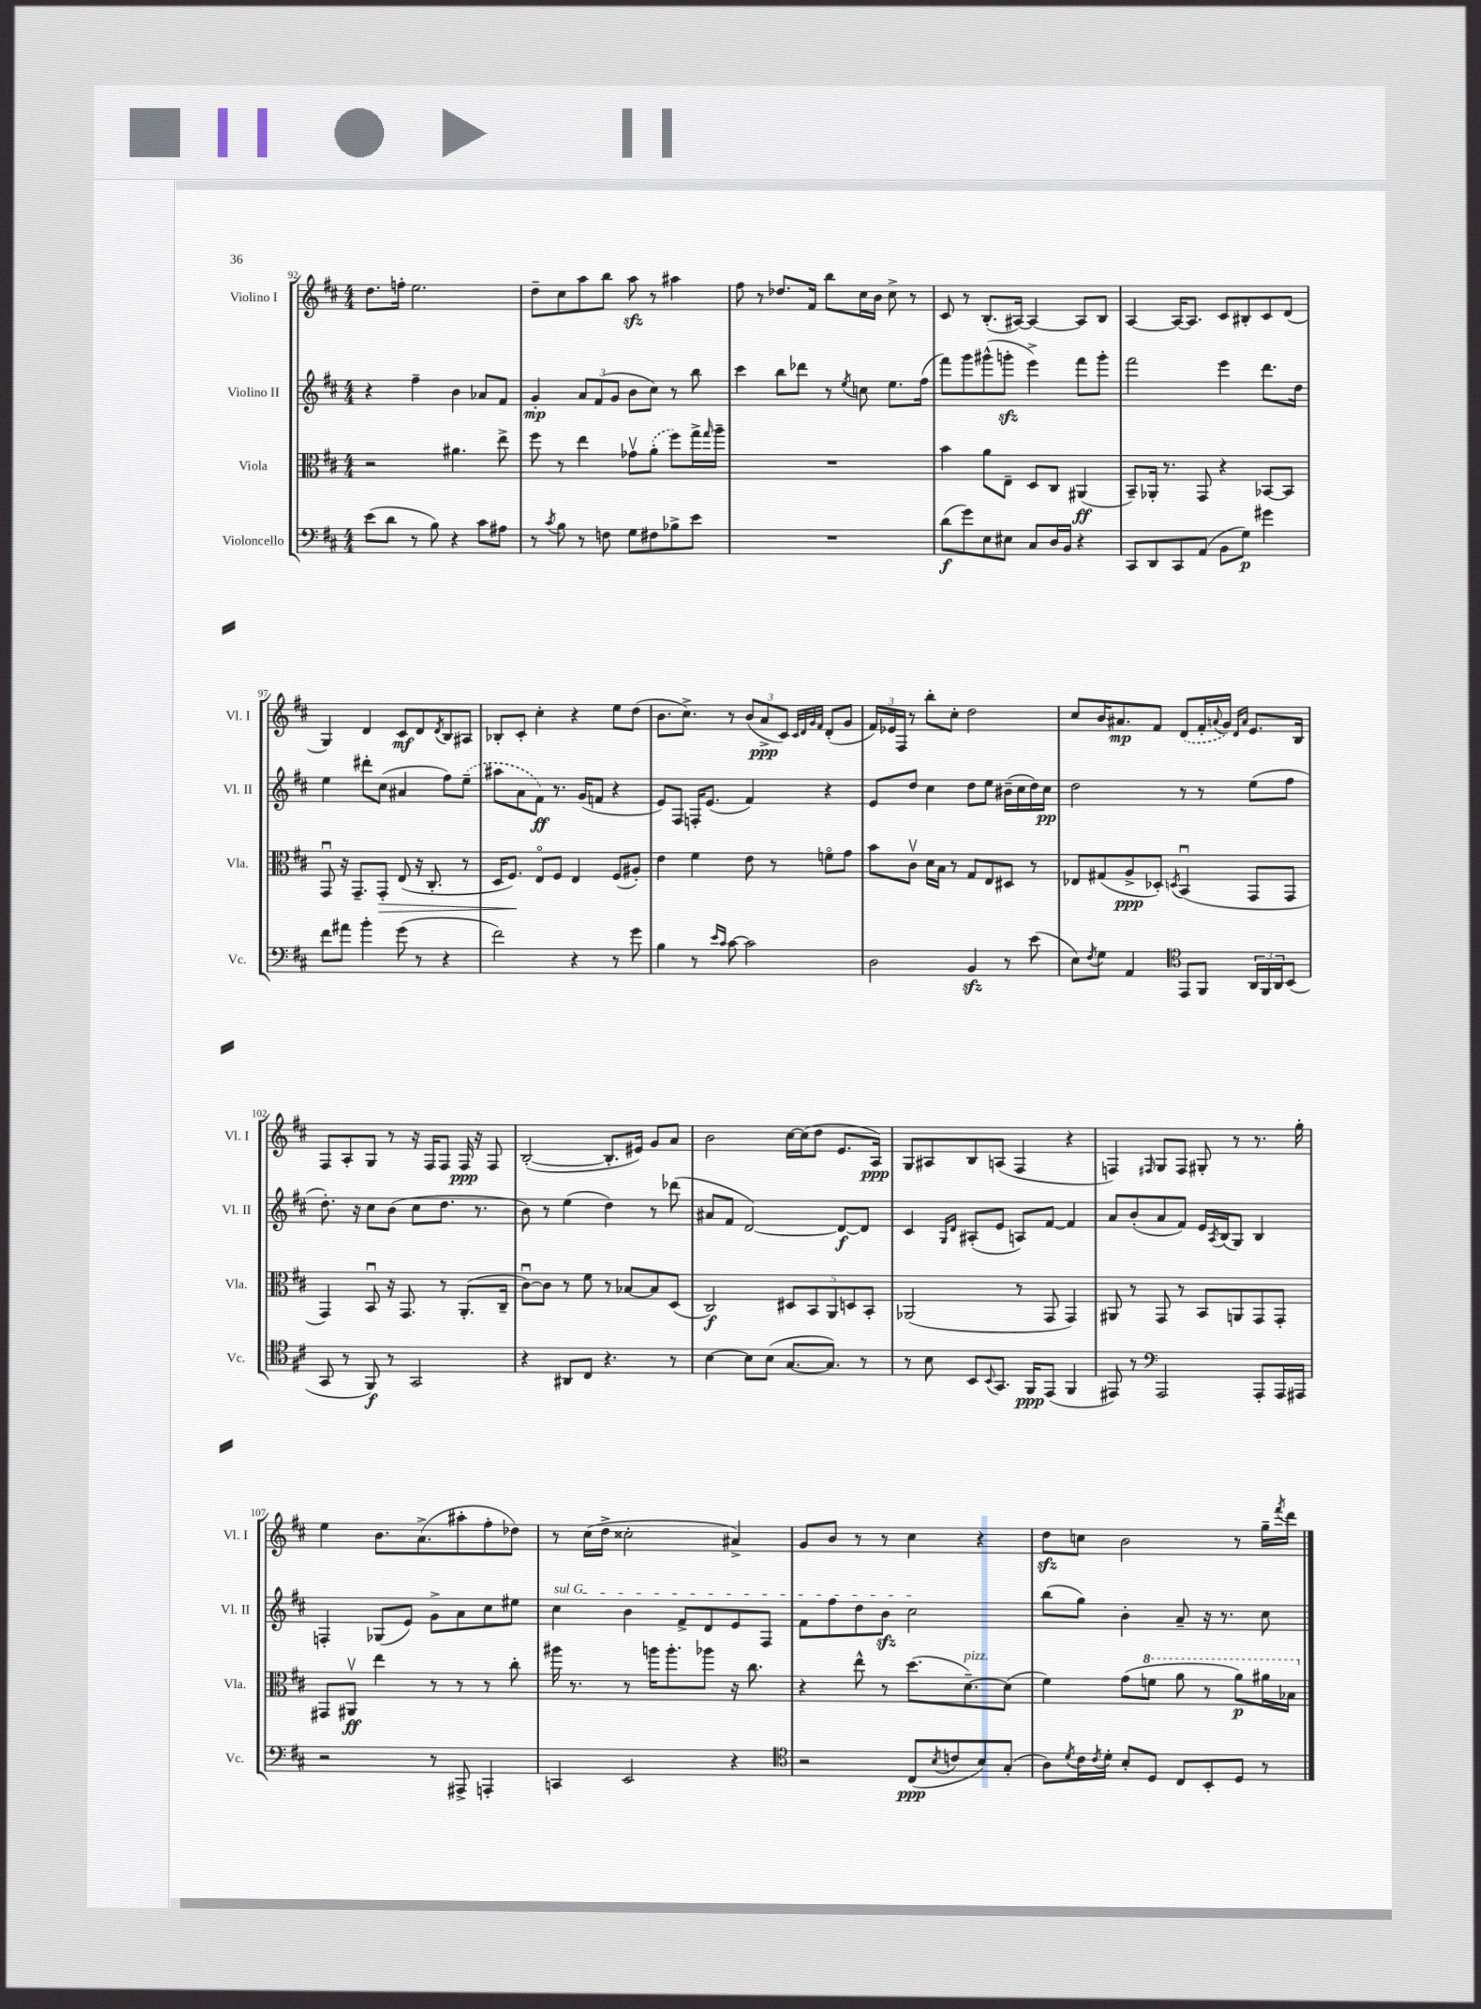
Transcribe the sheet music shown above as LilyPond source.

<<
\new StaffGroup <<
\new Staff = "s0" \with { instrumentName = "Violino I" shortInstrumentName = "Vl. I" } {
    \clef treble \key d \major \numericTimeSignature \time 4/4
    d''8. f''16-. e''2. |
    d''8-- cis''8 a''8 b''8 a''8\sfz r8 ais''4 |
    fis''8 r8 des''8. fis'16 b''8 cis''16 b'16 cis''8-> r8 |
    cis'8 r8 b8.-.( ais16~) ais4~ ais8 b8 |
    a4~ a16~ a8. cis'8 bis8-. cis'8 d'8( |
    g4) d'4 cis'8\mf d'8 \acciaccatura { d'8 } b8 ais8 |
    bes8-. cis'8-. cis''4-. r4 e''8 d''8( |
    b'8. cis''8.->) r8 \tuplet 3/2 { b'8( a'8->\ppp cis'8) } \grace { cis'32 d'32 g'32 fis'32 } d'8-.( g'8 |
    \tuplet 3/2 { fis'16) ees'16 fis16 } r8 b''8-. cis''8-. d''2 |
    cis''8 b'16 ais'8.\mp fis'8 \once \slurDashed d'8( fis'16-. \appoggiatura { a'8 } g'16) \grace { d'16 a'16 } e'8. b16 |
    fis8 a8-. g8 r8 r16 fis16 fis8 fis16\ppp r16 fis8 |
    b2~-.( b8.-. eis'16) g'8 a'8 |
    b'2 cis''16~ cis''16( d''8 e'8. a16\ppp) |
    g8 ais8 b8 a8( fis4 r4 |
    f4) \grace { fis16 } g8 fis8 gis8-. r8 r8. g''16-. |
    e''4 b'8. a'8.->( ais''8-. fis''8-. des''8) |
    r8 cis''16( d''16-> cisis''2-. ais'4->) |
    g'8 b'8 r8 r8 cis''4 r4 |
    d''8\sfz c''8 b'2 r8 g''16-- \acciaccatura { fis'''8 } d'''16 \bar "|." |
}
\new Staff = "s1" \with { instrumentName = "Violino II" shortInstrumentName = "Vl. II" } {
    \clef treble \key d \major \numericTimeSignature \time 4/4
    r4 fis''4-- b'4 aes'8 fis'8 |
    g'4-.\mp \tuplet 3/2 { a'8 fis'8( g'8 } b'8 cis''8) r8 b''8 |
    cis'''4 b''8 des'''8 r8 \acciaccatura { e''8 } c''8 e''8. fis''16( |
    fis'''8) g'''8 gis'''8-^( g'''8-.\sfz e'''4->) fis'''8 g'''8-. |
    fis'''2 e'''4 d'''8. d''16 |
    e''4 dis'''8-. cis''8( ais'4 fis''8) \once \slurDashed e''8--( |
    ais''8 a'8 fis'8\ff) r8. g'16( f'8 r4 |
    e'8) fis8 f16-. e'8.( fis'4) r4 |
    e'8 d''8 cis''4 d''8 e''8 bis'16--( cis''16 d''16) cis''16\pp |
    d''2 r8 r8 e''8( fis''8 |
    d''8.-.) r16 cis''8 b'8( cis''8 d''8. r8. |
    b'8) r8 e''4( d''4) r8 des'''8( |
    ais'8 fis'8 d'2~) d'8~\f d'8 |
    cis'4 \grace { g16 d'16 } ais8-.( e'8 a8) fis'8~ fis'4 |
    a'8 b'8-.( a'8 fis'8) e'16 \acciaccatura { a8 } b16( g8) b4 |
    f4-. ges8( e'8) g'8-> a'8 cis''8 eis''8 |
    \once \override TextSpanner.bound-details.left.text = \markup { \italic "sul G" } cis''4\startTextSpan b'4 fis'8-> d'8 e'8 fis8 |
    fis'8 fis''8 d''8 b'8\sfz cis''2\stopTextSpan |
    b''8( g''8) b'4-. a'8-- r16 r8. cis''8 \bar "|." |
}
\new Staff = "s2" \with { instrumentName = "Viola" shortInstrumentName = "Vla." } {
    \clef alto \key d \major \numericTimeSignature \time 4/4
    r2 ais'4. e''8-> |
    fis''8 r8 e''4 ges'8\upbow \once \slurDashed a'8-.( fis''8) g''16-> \grace { g''16 } a''16-- |
    R1 |
    b'4 a'8 e8-- d8 cis8 ais,4\ff( |
    b,8--) aes,16-. r8. g,8 r4 bes,8~ bes,8 |
    g,8\downbow r16 g,8.-- g,8-.\> e8( r16 cis8.-. r8 |
    d16 fis8.\!) e8\flageolet fis8 e4 fis8( ais8-.) |
    e'4 fis'4 e'8 r8 f'8\flageolet g'8 |
    b'8 cis'8\upbow d'16 b16 r8 g8 e8 dis8 r8 |
    ees8 gis8( a8->\ppp des8-.) \acciaccatura { d8 } b,4\downbow( g,8 g,8 |
    g,4) b,8\downbow r16 g,8. r8 a,8.-.( cis16-- |
    cis'8~\downbow) cis'8 r8 fis'8 r8 bes8~ bes8 d8( |
    cis2\f) \tuplet 5/4 { dis8 b,8 a,8 d8 b,8-. } |
    aes,2( r8 g,8 g,4) |
    ais,8 r8 g,8 r8 b,8 a,8 g,8 g,8-. |
    gis,8 ais,8\upbow\ff e''4 r8 r8 r8 cis''8-. |
    ais''16 r8. r8 a''16 a''8.-. aes''8 r16 cis''8. |
    r4 e''8-^ r8 d''8.( d'8.~--^\markup { \italic "pizz." }) d'8( |
    fis'4) g'8( \ottava #1 f''8 a''8 r8 a''8\p) ais''16 bes'16 \ottava #0 \bar "|." |
}
\new Staff = "s3" \with { instrumentName = "Violoncello" shortInstrumentName = "Vc." } {
    \clef bass \key d \major \numericTimeSignature \time 4/4
    e'8( d'8 r8 b8) r4 cis'8 ais8 |
    r8 \acciaccatura { cis'8 } b8 r8 f8 g8 fis8 bes8-> e'8 |
    R1 |
    d'8\f( g'8) e8 eis8 cis8 d16 b,16 r4 |
    cis,8 d,8 cis,8 a,8( b,8 g8\p) gis'4 |
    fis'8 ais'8 b'4-. g'8( r8 r4 |
    fis'2) r4 r8 g'8 |
    b4 r8 \grace { e'16 cis'16 } cis'8~ cis'2 |
    d2 b,4\sfz r8 e'8( |
    e8) \acciaccatura { fis8 } g8 a,4 \clef tenor e,8 fis,8 \tuplet 3/2 { a,16 fis,16 a,16 } b,8( |
    g,8 r8 fis,8\f) r8 g,2 |
    r4 ais,8 cis8 r4. r8 |
    b4~ b8 b8( g8.~ g8.) r8 |
    r8 b8 b,8 \appoggiatura { b,8 } g,8. fis,16\ppp e,8( fis,4 |
    eis,8) r8 \clef bass a,,2 a,,8-. a,,16 ais,,16 |
    r2 r8 ais,,8-> a,,4-. |
    c,4 e,2 r4 |
    \clef tenor r2 cis8\ppp( \acciaccatura { b8 } c'8 b8) g8-.( |
    a8) \acciaccatura { d'8 } cis'16 \acciaccatura { cis'8 } d'16-. b8-. d8 cis8 b,8-. d8 r8 \bar "|." |
}
>>
>>
\layout { \context { \Score currentBarNumber = #92 } }
